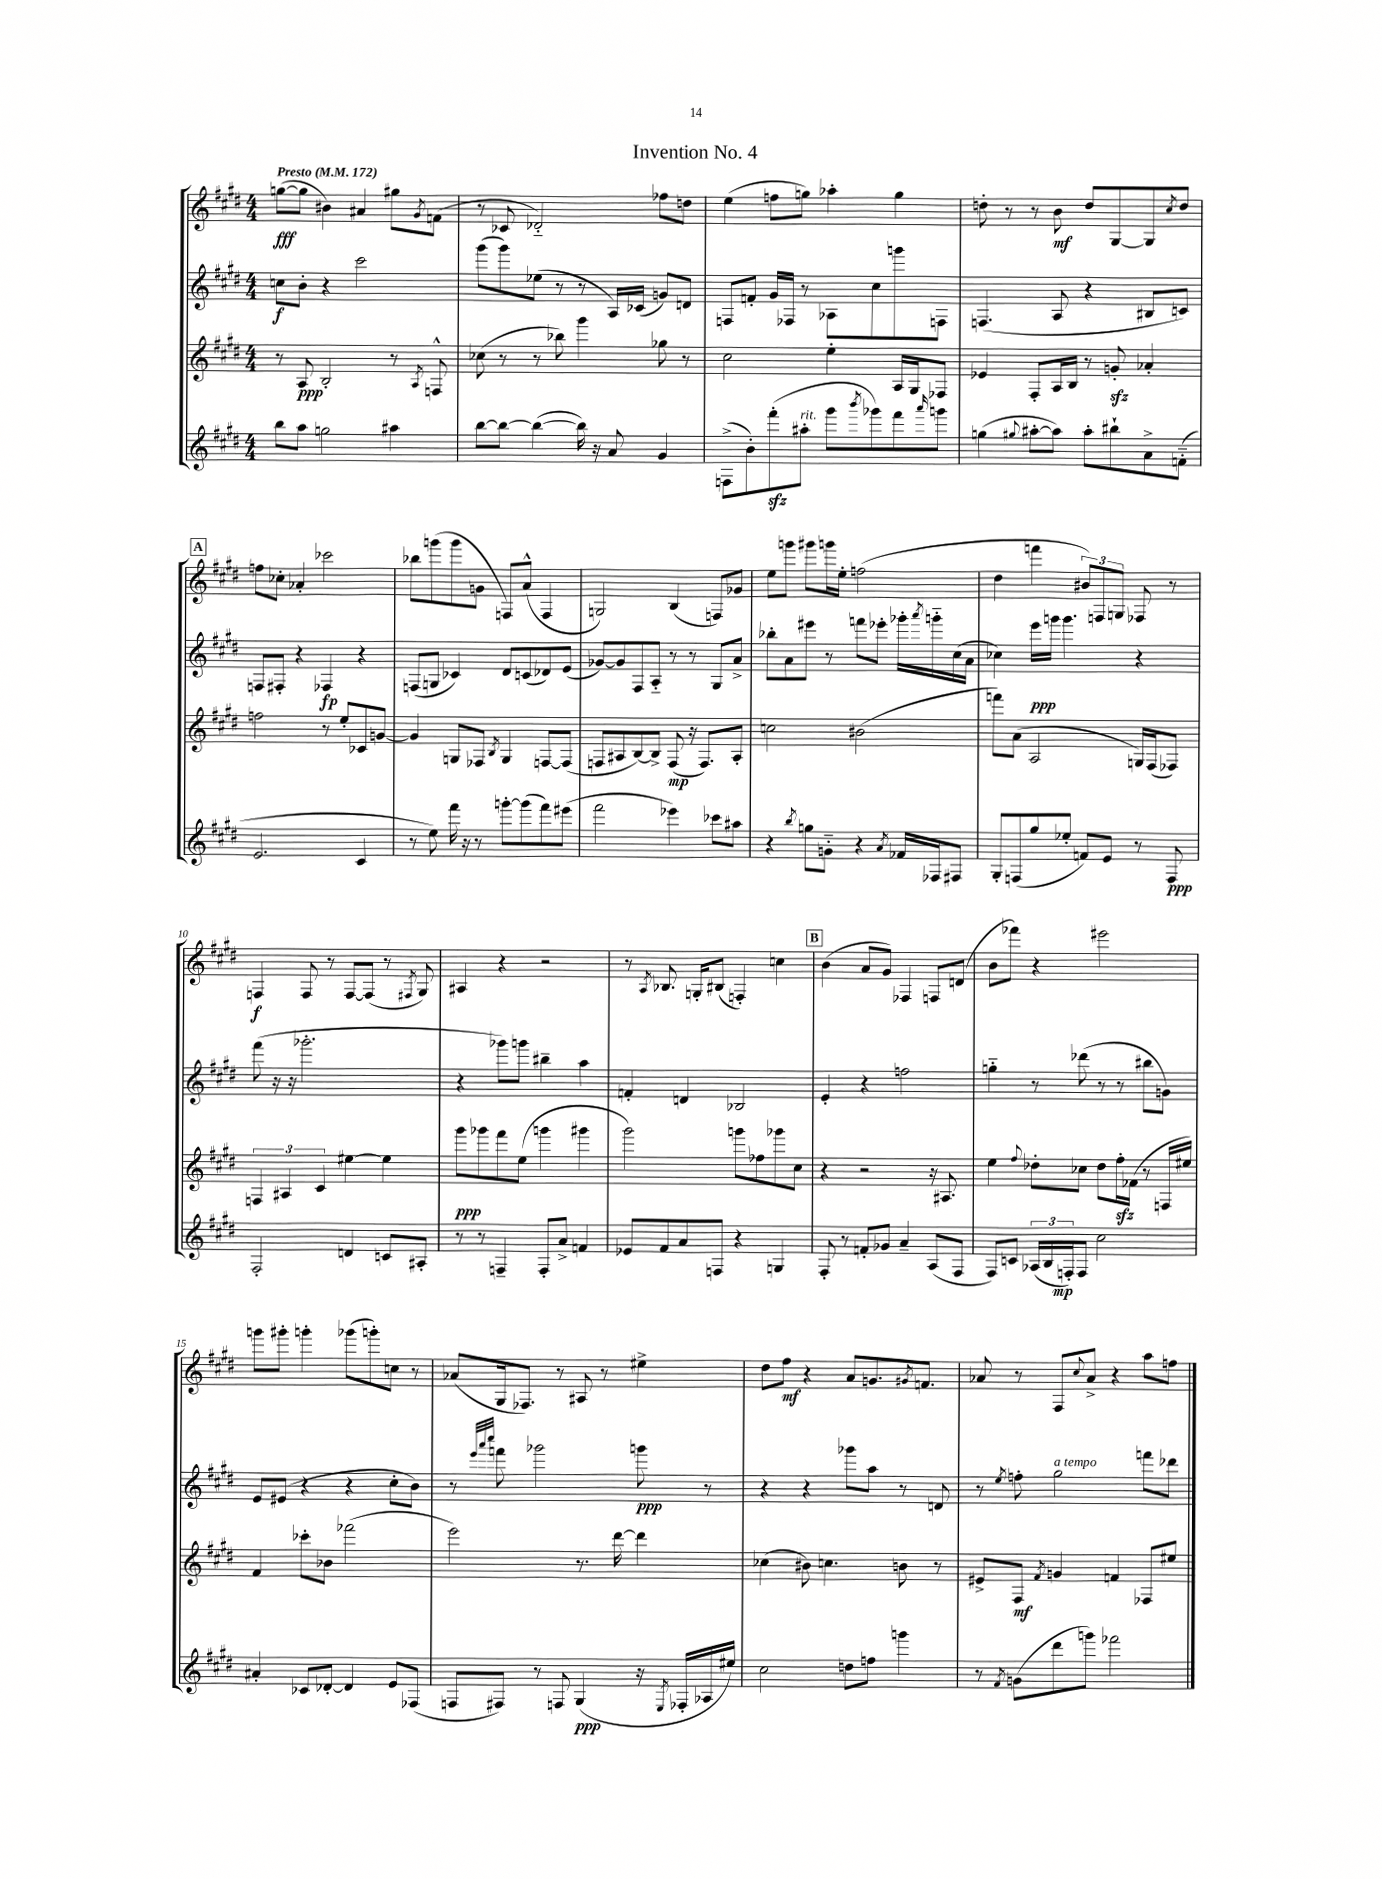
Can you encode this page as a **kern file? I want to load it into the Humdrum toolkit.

**kern	**dynam	**kern	**dynam	**kern	**dynam	**kern	**dynam
*part4	*part4	*part3	*part3	*part2	*part2	*part1	*part1
*staff4	*staff4	*staff3	*staff3	*staff2	*staff2	*staff1	*staff1
*clefG2	*	*clefG2	*	*clefG2	*	*clefG2	*
*k[f#c#g#d#]	*	*k[f#c#g#d#]	*	*k[f#c#g#d#]	*	*k[f#c#g#d#]	*
*M4/4	*	*M4/4	*	*M4/4	*	*M4/4	*
*MM172	*	*MM172	*	*MM172	*	*MM172	*
=1	=1	=1	=1	=1	=1	=1	=1
!	!	!	!	!	!	!LO:TX:a:B:t=Presto	!
8bb\L	.	8r	.	8ccn\L	f	([8ggn\L	fff
8aa\J	.	8A/	ppp	8b'\J	.	8gg\J]	.
2ggn\	.	2B'/	.	4r	.	4b#X\)	.
.	.	.	.	2ccc#\	.	4a#X/	.
4aa#X\	.	8r	.	.	.	8gg#X\L	.
.	.	8qA/	.	.	.	8qg#/	.
.	.	8Fn^^/	.	.	.	(8fn\J	.
=2	=2	=2	=2	=2	=2	=2	=2
[8bb\L	.	(8cc-X\	.	(8ggg#\L	.	8r	.
8bb\J_	.	8r	.	8ggg#\)	.	8c-X/	.
(4bb\_	.	8r	.	(8ee-X\J	.	2d-X/)	.
.	.	8bb-X\)	.	8r	.	.	.
16bb\])	.	4ggg#\	.	8r	.	.	.
16r	.	.	.	.	.	.	.
8a/	.	.	.	16A/LL)	.	.	.
.	.	.	.	(16c-X/JJ	.	.	.
4g#/	.	8gg-X\	.	8gn/L)	.	8ff-X\L	.
.	.	8r	.	8dn/J	.	8ddn\J	.
=3	=3	=3	=3	=3	=3	=3	=3
(8Fn^\L	.	2cc#\	.	8Fn/L	.	(4ee\	.
8b'\)	.	.	.	8fn'/J	.	.	.
(8fff#zz'\	.	.	.	16g#/LL	.	8ffn\L	.
.	.	.	.	16F-X/JJ	.	.	.
!LO:TX:a:i:t=rit.	!	!	!	!	!	!	!
8aa#X'\J	.	.	.	8r	.	8ggn\J)	.
8ggg#\L	.	4ee'\	.	8A-X\L	.	4aa-X'\	.
8qbbb/	.	.	.	.	.	.	.
8ggg-X\)	.	.	.	8cc#\	.	.	.
8fff#\	.	16A/LL	.	8gggn\	.	4gg\	.
.	.	16G#/J	.	.	.	.	.
16qqaaa/	.	.	.	.	.	.	.
8gggn\J	.	8F-X/J	.	8Fn\J	.	.	.
=4	=4	=4	=4	=4	=4	=4	=4
(4ggn\	.	4e-X/	.	(4.Fn/	.	8ddn'\	.
.	.	.	.	.	.	8r	.
8qqgg#X/	.	.	.	.	.	.	.
[8aa#X'\L	.	8F#'/L	.	.	.	8r	.
8aa#\J])	.	16A/L	.	8A/	.	8b\	mf
.	.	16B/JJ	.	.	.	.	.
8aa#'\L	.	8r	.	4r	.	8dd/L	.
8bb#X`\	.	8gnzz'/	.	.	.	[8G#/	.
8a^\	.	4a-X'/	.	8B#X/L	.	8G#/]	.
.	.	.	.	.	.	8qcc#/	.
(8fn\J	.	.	.	8cn/J)	.	8dd/J	.
!!LO:LB:g=z
!!LO:REH:place=s1:t=A
=5	=5	=5	=5	=5	=5	=5	=5
2.e/	.	2ffn\	.	8Fn/L	.	8ffn\L	.
.	.	.	.	8F#X'/J	.	8cc-X'\J	.
.	.	.	.	4r	.	4a-X'/	.
.	.	8r	.	4F-X/	fp	2ccc-X\	.
.	.	8ee'/L	.	.	.	.	.
4c#/	.	8c-X/	.	4r	.	.	.
.	.	[8gn/J	.	.	.	.	.
=6	=6	=6	=6	=6	=6	=6	=6
8r	.	4g/]	.	(8Fn/L	.	8bb-X\L	.
8ee\)	.	.	.	8Gn/J	.	(8gggn\	.
16fff#\	.	8Gn/L	.	4c-X/)	.	8ggg\	.
16r	.	.	.	.	.	.	.
8r	.	8F-X/J	.	.	.	8gn\J	.
.	.	8qB/	.	.	.	.	.
[8gggn'\L	.	4G/	.	8d#/L	.	8Fn/L)	.
(8ggg\]	.	.	.	(8cn/	.	(8a^^/J	.
8fff#\)	.	[8Fn/L	.	8d-X/)	.	4F/	.
(8eee#X\J	.	(8F/J]	.	(8e/J	.	.	.
=7	=7	=7	=7	=7	=7	=7	=7
2fff#\	.	8Fn/L	.	[8g-X/L)	.	2Gn/)	.
.	.	8A#X/	.	8g-/]	.	.	.
.	.	[8B/)	.	8F#/	.	.	.
.	.	8B^/J]	.	8A/J	.	.	.
4eee-X\)	.	(8F/	mp	8r	.	(4B/	.
.	.	16r	.	8r	.	.	.
.	.	8.F/L)	.	.	.	.	.
8ccc-X\L	.	.	.	8G#/L	.	8Fn/L)	.
8aa#X\J	.	8A#'/J	.	8a^/J	.	8g-X/J	.
=8	=8	=8	=8	=8	=8	=8	=8
4r	.	2ccn\	.	8bb-X'\L	.	8ee\L	.
.	.	.	.	8a\	.	8gggn\J	.
8qbb/	.	.	.	.	.	.	.
8ggn\L	.	.	.	8eee#X\J	.	8ggg#X\L	.
8gn\J	.	.	.	8r	.	16gggn\L	.
.	.	.	.	.	.	16ee'\JJ	.
4r	.	(2b#X\	.	8fffn\L	.	(2ffn\	.
.	.	.	.	8eee-X'\J	.	.	.
8qa/	.	.	.	.	.	.	.
16f-X/LL	.	.	.	16ggg-X'\LL	.	.	.
.	.	.	.	8qaaa/	.	.	.
16F-X/J	.	.	.	16gggn\	.	.	.
8F#X/J	.	.	.	(16cc#\	.	.	.
.	.	.	.	16a\JJ	.	.	.
=9	=9	=9	=9	=9	=9	=9	=9
8G#'/L	.	8fffn\L)	.	4cc-X\)	.	4dd#\	.
(8Fn/	.	(8a\J	.	.	.	.	.
8gg#/	.	2A/	.	16eee\LL	ppp	4fffn\	.
.	.	.	.	16gggn\JJ	.	.	.
8ee-X'/J	.	.	.	4.ggg\	.	.	.
8fn/L)	.	.	.	.	.	12b#X/L)	.
.	.	.	.	.	.	12Fn/	.
8e/J	.	.	.	.	.	.	.
.	.	.	.	.	.	12Gn/J	.
8r	.	16Gn/LL)	.	4r	.	8F-X/	.
.	.	(16F#/J	.	.	.	.	.
8F/	ppp	8F-X/J)	.	.	.	8r	.
!!LO:LB:g=z
=10	=10	=10	=10	=10	=10	=10	=10
2F#'/	.	6Fn/	.	(8fff#\	.	4Fn/	f
.	.	.	.	16r	.	.	.
.	.	6A#X/	.	.	.	.	.
.	.	.	.	16r	.	.	.
.	.	.	.	2.ggg-X'\	.	8F/	.
.	.	6c#/	.	.	.	.	.
.	.	.	.	.	.	8r	.
4dn/	.	[4ee#X\	.	.	.	[8F/L	.
.	.	.	.	.	.	(8F/J]	.
8cn/L	.	4ee#\]	.	.	.	8r	.
.	.	.	.	.	.	8qF#X/	.
8A#X'/J	.	.	.	.	.	8G#/)	.
=11	=11	=11	=11	=11	=11	=11	=11
8r	.	8ggg#\L	ppp	4r	.	4A#X/	.
8r	.	8ggg-X\	.	.	.	.	.
4Fn~/	.	8fff#\	.	8ggg-X\L)	.	4r	.
.	.	(8ee\J	.	8gggn\J	.	.	.
8F'/L	.	4gggn\	.	4bb#X~\	.	2r	.
8a^/J	.	.	.	.	.	.	.
4fn/	.	4ggg#X\	.	4aa\	.	.	.
=12	=12	=12	=12	=12	=12	=12	=12
8e-X/L	.	2ggg#\)	.	4fn'/	.	8r	.
.	.	.	.	.	.	8qA/	.
8f#/	.	.	.	.	.	8.B-X/	.
8a/	.	.	.	4dn/	.	.	.
.	.	.	.	.	.	16Gn'/KL	.
8Fn/J	.	.	.	.	.	(8B#X/J	.
4r	.	8gggn\L	.	2B-X/	.	4Fn'/)	.
.	.	8ff-X\	.	.	.	.	.
4Gn/	.	8ggg-X\	.	.	.	4ccn\	.
.	.	8cc#\J	.	.	.	.	.
!!LO:REH:place=s1:t=B
=13	=13	=13	=13	=13	=13	=13	=13
8F#'/	.	4r	.	4e'/	.	(4b\	.
8r	.	.	.	.	.	.	.
8fn'/L	.	2r	.	4r	.	8a/L	.
8g-X/J	.	.	.	.	.	8g#/J)	.
4a~/	.	.	.	2ffn\	.	4F-X/	.
(8A/L	.	16r	.	.	.	8Fn/L	.
.	.	8.A#X/	.	.	.	.	.
8F#/J	.	.	.	.	.	(8dn/J	.
=14	=14	=14	=14	=14	=14	=14	=14
8F#/L)	.	4ee\	.	4ggn\	.	8b\L	.
8cn/J	.	.	.	.	.	8fff-X\J)	.
.	.	8qqff#/	.	.	.	.	.
(24A-X/LL	.	8dd-X'\L	.	8r	.	4r	.
24B/	.	.	.	.	.	.	.
24Fn'/J)	mp	.	.	.	.	.	.
8F/J	.	8cc-X\J	.	(8ddd-X\	.	.	.
2cc#\	.	8dd-\L	.	8r	.	2eee#X\	.
.	.	16ff#zz'\L	.	8r	.	.	.
.	.	(16f-X\JJ	.	.	.	.	.
.	.	8r	.	8bb#X\L	.	.	.
.	.	16Fn/LL	.	8gn\J)	.	.	.
.	.	16ee#X/JJ)	.	.	.	.	.
!!LO:LB:g=z
=15	=15	=15	=15	=15	=15	=15	=15
4a#X'/	.	4f#/	.	8e/L	.	8gggn\L	.
.	.	.	.	(8e#X/J	.	8ggg#X'\J	.
8c-X/L	.	8ccc-X'\L	.	4r	.	4gggn'\	.
[8d-X'/J	.	8b-X\J	.	.	.	.	.
4d-/]	.	(2fff-X\	.	4r	.	(8ggg-X\L	.
.	.	.	.	.	.	8gggn'\)	.
8e/L	.	.	.	8cc#'\L	.	8ccn\J	.
(8F-X/J	.	.	.	8b\J)	.	8r	.
=16	=16	=16	=16	=16	=16	=16	=16
8Fn/L	.	2eee\)	.	8r	.	(8a-X/L	.
.	.	.	.	32qqeee/LLL	.	.	.
.	.	.	.	32qqaaa/	.	.	.
.	.	.	.	32qqcccc#/JJJ	.	.	.
8F#X/J)	.	.	.	8fffn\	.	16G#/k	.
.	.	.	.	.	.	8.F-X/J)	.
8r	.	.	.	2ggg-X\	.	.	.
8Fn/	.	.	.	.	.	8r	.
(4G#/	ppp	8.r	.	.	.	8A#X/	.
.	.	.	.	.	.	8r	.
.	.	[16ddd#\	.	.	.	.	.
16r	.	4ddd#\]	.	8gggn\	ppp	4ee#X^\	.
8qE/	.	.	.	.	.	.	.
16F-X'/LL	.	.	.	.	.	.	.
16A-X/	.	.	.	8r	.	.	.
16ee#X/JJ)	.	.	.	.	.	.	.
=17	=17	=17	=17	=17	=17	=17	=17
2cc#\	.	(4cc-X\	.	4r	.	8dd#\L	.
.	.	.	.	.	.	8ff#\J	mf
.	.	8b#X\)	.	4r	.	4r	.
.	.	4.ccn\	.	.	.	.	.
8ddn\L	.	.	.	8ggg-X\L	.	8a/L	.
8ffn\J	.	.	.	8aa\J	.	8.gn/	.
4gggn\	.	8bn\	.	8r	.	.	.
.	.	.	.	.	.	8qg#X/	.
.	.	.	.	.	.	8.fn/J	.
.	.	8r	.	8dn/	.	.	.
=18	=18	=18	=18	=18	=18	=18	=18
8r	.	8e#X^/L	.	8r	.	8a-X/	.
8qf#/	.	.	.	8qee/	.	.	.
(8gn\L	.	8F#/J	mf	8ffn'\	.	8r	.
.	.	8qf#/	.	.	.	.	.
!	!	!	!	!LO:TX:a:i:t=a tempo	!	!	!
8ddd#\	.	4gn/	.	2gg#\	.	8F#/L	.
.	.	.	.	.	.	8qqcc#/	.
8gggn\J)	.	.	.	.	.	8a-^/J	.
2fff-X\	.	4fn/	.	.	.	4r	.
.	.	8F-X/L	.	8fffn\L	.	8aa\L	.
.	.	8ee#X/J	.	8ddd-X\J	.	8ffn\J	.
==	==	==	==	==	==	==	==
*-	*-	*-	*-	*-	*-	*-	*-
